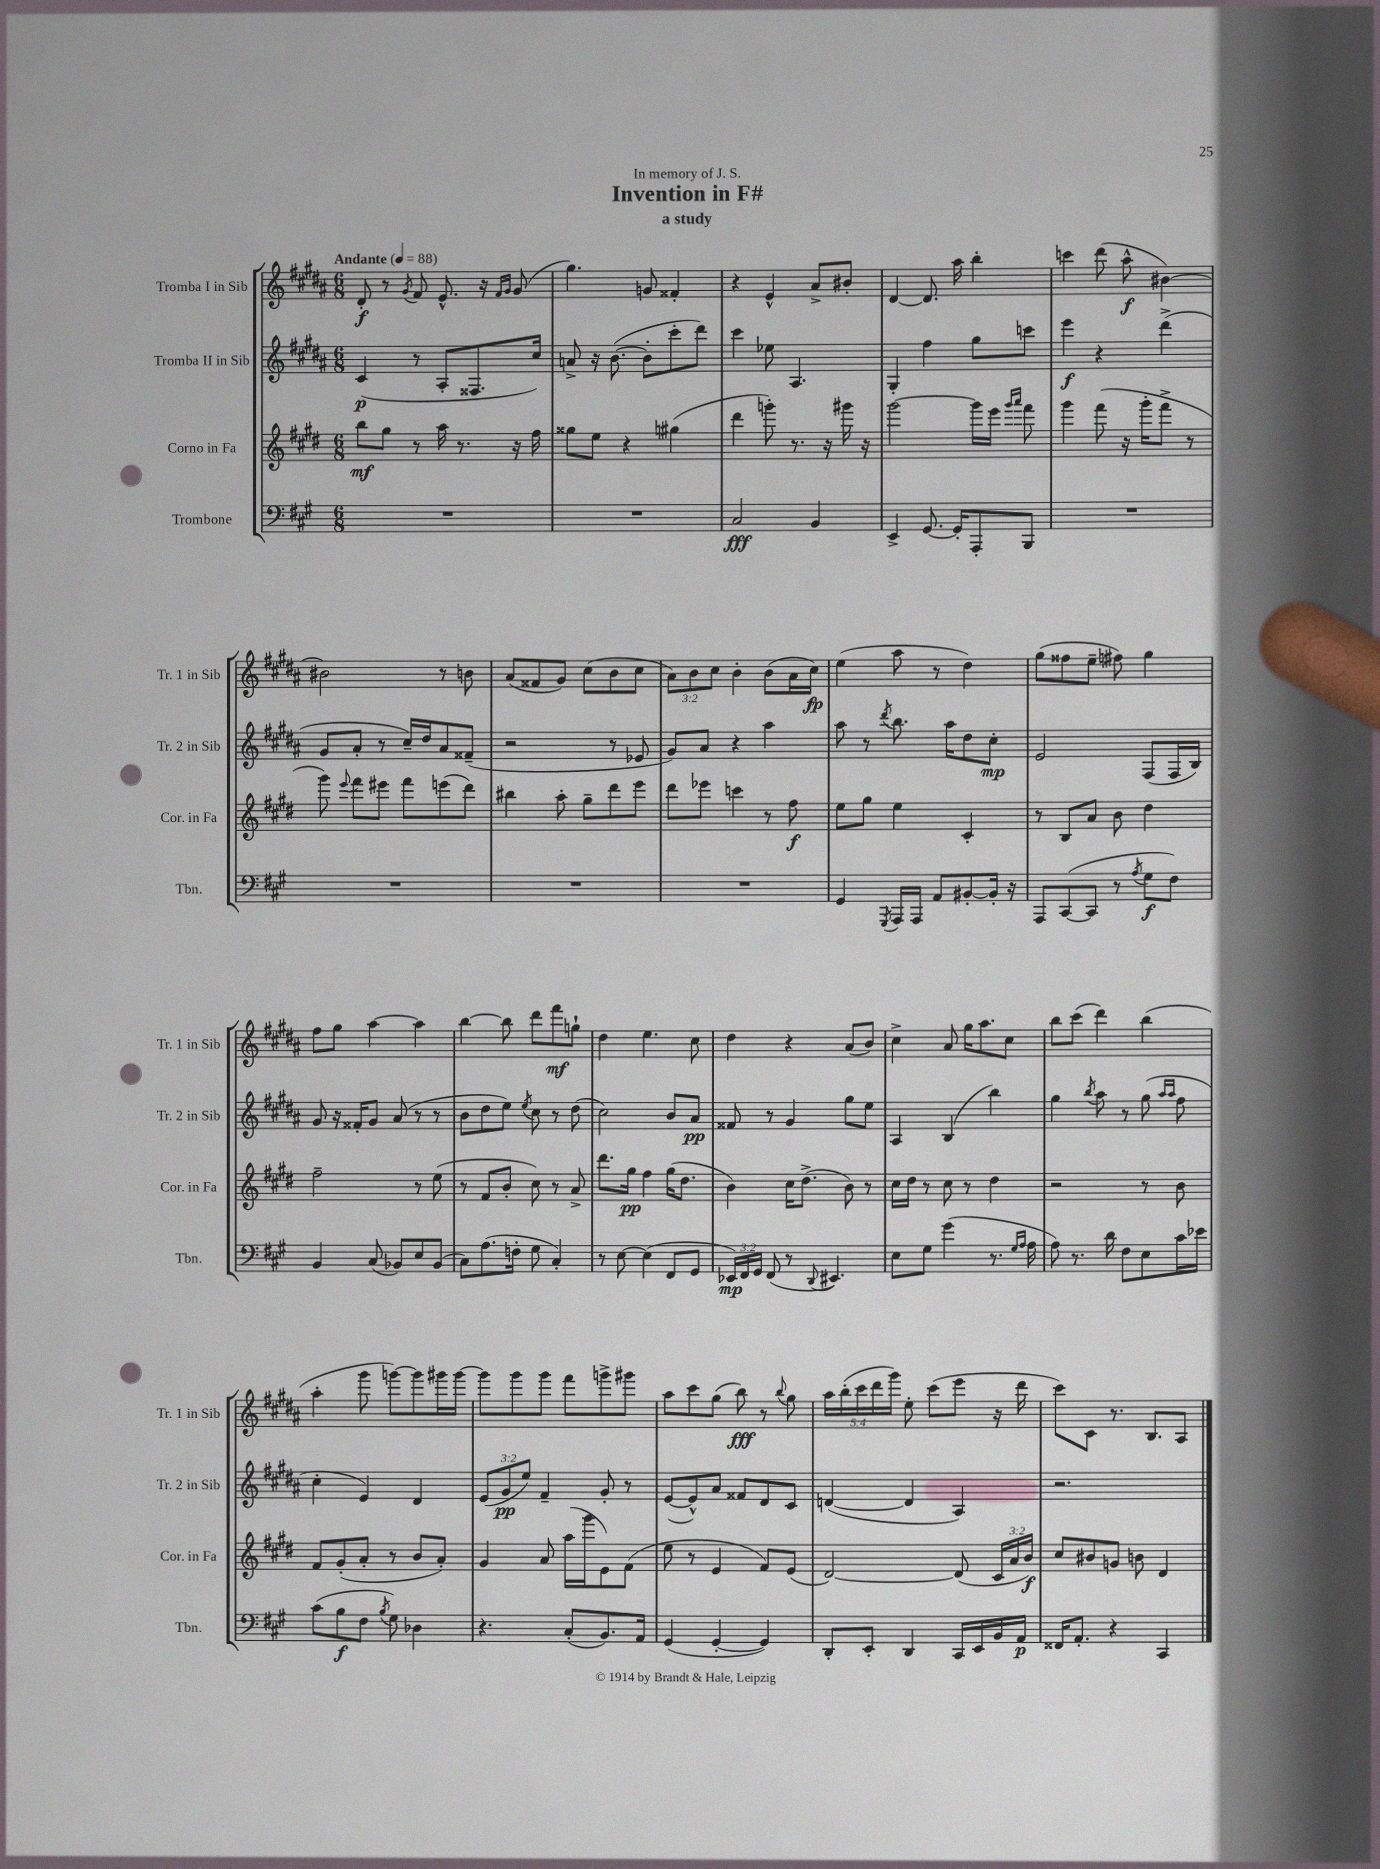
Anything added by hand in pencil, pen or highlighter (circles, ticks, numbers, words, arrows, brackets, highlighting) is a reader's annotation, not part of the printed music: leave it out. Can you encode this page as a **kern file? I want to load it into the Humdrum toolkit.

**kern	**dynam	**kern	**dynam	**kern	**dynam	**kern	**dynam
*part4	*part4	*part3	*part3	*part2	*part2	*part1	*part1
*staff4	*staff4	*staff3	*staff3	*staff2	*staff2	*staff1	*staff1
*I"Trombone	*	*I"Corno in Fa	*	*I"Tromba II in Sib	*	*I"Tromba I in Sib	*
*I'Tbn.	*	*I'Cor. in Fa	*	*I'Tr. 2 in Sib	*	*I'Tr. 1 in Sib	*
*clefF4	*	*clefG2	*	*clefG2	*	*clefG2	*
*k[f#c#g#]	*	*k[f#c#g#d#]	*	*k[f#c#g#d#a#]	*	*k[f#c#g#d#a#]	*
*M6/8	*	*M6/8	*	*M6/8	*	*M6/8	*
*MM88	*	*MM88	*	*MM88	*	*MM88	*
=1	=1	=1	=1	=1	=1	=1	=1
!	!	!	!	!	!	!LO:TX:a:B:t=Andante	!
2.r	.	8bb\L	mf	(4c#/	p	8d#'/	f
.	.	8gg#\J	.	.	.	8r	.
.	.	.	.	.	.	8qg#/	.
.	.	8r	.	8r	.	8f#/	.
.	.	16aa\	.	8A#'/L	.	8.e^^/	.
.	.	8.r	.	.	.	.	.
.	.	.	.	8.F##X/	.	.	.
.	.	.	.	.	.	16r	.
.	.	.	.	.	.	16qqf#/LL	.
.	.	.	.	.	.	16qqg#/JJ	.
.	.	16r	.	.	.	(8g#/	.
.	.	16ff#\	.	16cc#/Jk)	.	.	.
=2	=2	=2	=2	=2	=2	=2	=2
2.r	.	8gg##X\L	.	8an^/	.	4.gg#\)	.
.	.	8ee\J	.	16r	.	.	.
.	.	.	.	([8.b\	.	.	.
.	.	4r	.	.	.	.	.
.	.	.	.	8b'\L]	.	8gn/	.
.	.	(4gg#X\	.	8ccc#'\	.	4f##X'/	.
.	.	.	.	8ddd#\J)	.	.	.
=3	=3	=3	=3	=3	=3	=3	=3
2C#/	fff	4ddd#\	.	4ccc#\	.	4r	.
.	.	8gggn'\)	.	8ee-X\	.	4e^^/	.
.	.	8.r	.	4.A#/	.	.	.
4BB/	.	.	.	.	.	8a#^/L	.
.	.	16r	.	.	.	.	.
.	.	16ggg#X\	.	.	.	8b#X'/J	.
.	.	16r	.	.	.	.	.
=4	=4	=4	=4	=4	=4	=4	=4
4EE^/	.	[2ggg#\	.	4G#'/	.	[4d#/	.
[8.GG#/	.	.	.	4ff#\	.	8.d#/]	.
16GG#'/KL]	.	.	.	.	.	16aa#\	.
8AAA'/	.	16ggg#\LL]	.	8gg#\L	.	4bb'\	.
.	.	16eee\JJ	.	.	.	.	.
.	.	16qqggg#/LL	.	.	.	.	.
.	.	16qqaaa/JJ	.	.	.	.	.
8BBB/J	.	8fff#\	.	8cccn\J	.	.	.
=5	=5	=5	=5	=5	=5	=5	=5
2.r	.	4ggg#\	.	4eee\	f	4cccn\	.
.	.	(8fff#\	.	4r	.	(8ddd#\	.
.	.	16r	.	.	.	8aa#^^\	f
.	.	16ggg#'\KL	.	.	.	.	.
.	.	8fff#^\J	.	(4ddd#^\	.	[4b#X\)	.
.	.	8r	.	.	.	.	.
!!LO:LB:g=z
=6	=6	=6	=6	=6	=6	=6	=6
2.r	.	8ggg#\)	.	8g#/L	.	2b#X\]	.
.	.	8qqeee/	.	.	.	.	.
.	.	8fff#\L	.	8a#'/J	.	.	.
.	.	8eee#X\J	.	8r	.	.	.
.	.	8fff#\L	.	16cc#~/LL)	.	.	.
.	.	.	.	16dd#/J	.	.	.
.	.	(8eeen\	.	8a#/	.	8r	.
.	.	8ddd#\J)	.	(8f##X~/J	.	8bn\	.
=7	=7	=7	=7	=7	=7	=7	=7
2.r	.	4bb#X\	.	2r	.	(8a#/L	.
.	.	.	.	.	.	8f##X/	.
.	.	8aa'\	.	.	.	8g#/J)	.
.	.	8gg#~\L	.	.	.	(8cc#\L	.
.	.	8ddd#\	.	8r	.	8b\	.
.	.	8eee\J	.	8e-X/	.	8cc#\J	.
=8	=8	=8	=8	=8	=8	=8	=8
2.r	.	8ddd#\L	.	8g#/L)	.	12a#\L)	.
.	.	.	.	.	.	12b\	.
.	.	8eee-X\J	.	8a#/J	.	.	.
.	.	.	.	.	.	12cc#\J	.
.	.	4cccn\	.	4r	.	4b'\	.
.	.	8r	.	4aa#\	.	(8b\L	.
.	.	8ff#\	f	.	.	16a#\L	.
.	.	.	.	.	.	16cc#\JJ)	fp
=9	=9	=9	=9	=9	=9	=9	=9
4GG#/	.	8ee\L	.	8aa#\	.	(4ee\	.
.	.	8gg#\J	.	8r	.	.	.
8qGGG#/	.	.	.	8qddd#/	.	.	.
16AAA/LL	.	4ee\	.	8.bb\	.	8aa#\	.
16AAA/JJ	.	.	.	.	.	.	.
8AA/L	.	.	.	.	.	8r	.
.	.	.	.	16aa#\KL	.	.	.
[8BB#X'/	.	4c#'/	.	8dd#\	.	4dd#\)	.
16BB#'/Jk]	.	.	.	8cc#'\J	mp	.	.
16r	.	.	.	.	.	.	.
=10	=10	=10	=10	=10	=10	=10	=10
8AAA/L	.	8r	.	2e/	.	(8gg#\L	.
([8CC#/	.	8B/L	.	.	.	8ff##X\	.
8CC#/J]	.	8a/J	.	.	.	8ee~\J	.
8r	.	8b\	.	.	.	8ff#X\)	.
8qA/	.	.	.	.	.	.	.
8G#\L	f	4dd#\	.	(8F#/L	.	4gg#\	.
8F#\J)	.	.	.	16F#/L	.	.	.
.	.	.	.	16B/JJ)	.	.	.
!!LO:LB:g=z
=11	=11	=11	=11	=11	=11	=11	=11
4BB/	.	2ff#~\	.	8g#/	.	8ff#\L	.
.	.	.	.	16r	.	8gg#\J	.
.	.	.	.	16f##X'/KL	.	.	.
(8C#/	.	.	.	8g#/J	.	[4aa#\	.
8BB-X/L)	.	.	.	(8a#/	.	.	.
8E/	.	8r	.	8r	.	4aa#\]	.
(8BB-/J	.	(8ee\	.	8r	.	.	.
=12	=12	=12	=12	=12	=12	=12	=12
8C#\L)	.	8r	.	8b\L	.	[4bb\	.
(8.A\	.	8f#/L	.	8dd#\	.	.	.
.	.	8b'/J	.	8ee\J)	.	8bb\]	.
16Fn'\Jk	.	.	.	.	.	.	.
.	.	.	.	8qee/	.	.	.
8G#\	.	8cc#\)	.	8cc#\	.	8ddd#\L	.
4C#'/)	.	8r	.	8r	.	8fff#\	mf
.	.	8a^/	.	(8dd#\	.	8ggn`\J	.
=13	=13	=13	=13	=13	=13	=13	=13
8r	.	8.ddd#\L	.	2cc#\)	.	4dd#\	.
[8E\	.	.	.	.	.	.	.
.	.	16gg#\Jk	pp	.	.	.	.
(4E\]	.	4ff#\	.	.	.	4.ee\	.
8FF#/L	.	(16gg#\KL	.	8b/L	.	.	.
.	.	8.dd#\J	.	.	.	.	.
8GG#/J	.	.	.	8a#/J	pp	8cc#\	.
=14	=14	=14	=14	=14	=14	=14	=14
24EE-X/LL)	mp	4b\)	.	8f##X/	.	4dd#\	.
24FF#/	.	.	.	.	.	.	.
24GG#/JJ	.	.	.	.	.	.	.
(8FF#/	.	.	.	8r	.	.	.
8r	.	16cc#\KL	.	4g#/	.	4r	.
.	.	(8.dd#^\J	.	.	.	.	.
8qqDD/	.	.	.	.	.	.	.
4.EE#X/)	.	.	.	.	.	.	.
.	.	8b\)	.	8gg#\L	.	(8a#/L	.
.	.	8r	.	8ee\J	.	8b/J)	.
=15	=15	=15	=15	=15	=15	=15	=15
8E\L	.	16cc#\LL	.	4A#/	.	4cc#^\	.
.	.	16dd#\JJ	.	.	.	.	.
8G#\J	.	8r	.	.	.	.	.
(4g#\	.	8cc#\	.	(4B/	.	8a#/	.
.	.	8r	.	.	.	16gg#\KL	.
.	.	.	.	.	.	8.aa#\	.
8.r	.	4dd#\	.	4bb\)	.	.	.
.	.	.	.	.	.	8cc#\J	.
16qqG#/LL	.	.	.	.	.	.	.
16qqA/JJ	.	.	.	.	.	.	.
16A\	.	.	.	.	.	.	.
=16	=16	=16	=16	=16	=16	=16	=16
8A\)	.	2r	.	4gg#\	.	8bb\L	.
8.r	.	.	.	.	.	(8ccc#\J	.
.	.	.	.	8qbb/	.	.	.
.	.	.	.	8aa#\	.	4ddd#\)	.
16d\	.	.	.	.	.	.	.
8F#\L	.	.	.	8r	.	.	.
8E\	.	8r	.	(8gg#\	.	(4bb\	.
.	.	.	.	16qqaa#/LL	.	.	.
.	.	.	.	16qqaa#/JJ	.	.	.
16c#\L	.	8b\	.	8ff#\	.	.	.
16e-X\JJ	.	.	.	.	.	.	.
!!LO:LB:g=z
=17	=17	=17	=17	=17	=17	=17	=17
(8c#\L	.	8f#/L	.	4cc#'\	.	4aa#'\	.
8B\	f	(8g#'/	.	.	.	.	.
8F#\J	.	8a'/J	.	4e/)	.	8ggg#\	.
8qB/	.	.	.	.	.	.	.
8G#\)	.	8r	.	.	.	[8gggn\L)	.
4D-X\	.	8b/L	.	4d#/	.	8ggg\]	.
.	.	8a'/J)	.	.	.	16ggg#X\L	.
.	.	.	.	.	.	[16ggg#\JJ	.
=18	=18	=18	=18	=18	=18	=18	=18
4.r	.	4g#/	.	(12e/L	.	8ggg#\L]	.
.	.	.	.	12g#/	pp	.	.
.	.	.	.	.	.	8ggg#\	.
.	.	.	.	12ee/J)	.	.	.
.	.	8a/	.	4f#~/	.	8ggg#\J	.
(8C#'/L	.	(16aa\LL	.	.	.	8fff#\L	.
.	.	16ggg#\J	.	.	.	.	.
8.BB/)	.	8e\)	.	8g#'/	.	8gggn^\	.
.	.	(8f#\J	.	8r	.	8ggg#X\J	.
16AA/Jk	.	.	.	.	.	.	.
=19	=19	=19	=19	=19	=19	=19	=19
(4GG#/	.	8ee\	.	([8e/L	.	8aa#\L	.
.	.	8r	.	8e^^/])	.	8ccc#\	.
[4GG#'/	.	4e/	.	8a#/J	.	(8gg#\J	.
.	.	.	.	8f##X/L	.	8bb\)	fff
4GG#/])	.	8f#/L)	.	8d#/	.	8r	.
.	.	.	.	.	.	8qqbb/	.
.	.	(8e/J	.	8c#/J	.	8gg#\	.
=20	=20	=20	=20	=20	=20	=20	=20
8DD'/L	.	[2d#/)	.	([4dn/	.	20aa#\LL	.
.	.	.	.	.	.	(20bb'\	.
.	.	.	.	.	.	20ccc#\	.
8EE'/J	.	.	.	.	.	.	.
.	.	.	.	.	.	20ddd#\	.
.	.	.	.	.	.	20ggg#\JJ)	.
4DD/	.	.	.	4d/]	.	8ee'\	.
.	.	.	.	.	.	(8ccc#\L	.
16CC#/LL	.	(8d#/]	.	4A#/)	.	8eee\J	.
16EE/	.	.	.	.	.	.	.
16BB/	.	24c#/LL	.	.	.	16r	.
.	.	24a/	.	.	.	.	.
16AA/JJ	p	.	.	.	.	16ddd#\	.
.	.	24b/JJ)	f	.	.	.	.
=21	=21	=21	=21	=21	=21	=21	=21
16FF##X/KL	.	8cc#/L	.	2.r	.	8ccc#\L)	.
8.AA'/J	.	.	.	.	.	.	.
.	.	8b#X/	.	.	.	8c#\J	.
4r	.	8gn/J	.	.	.	8.r	.
.	.	8bn\	.	.	.	.	.
.	.	.	.	.	.	8.B/L	.
4CC#/	.	4d#/	.	.	.	.	.
.	.	.	.	.	.	8A#/J	.
==	==	==	==	==	==	==	==
*-	*-	*-	*-	*-	*-	*-	*-
